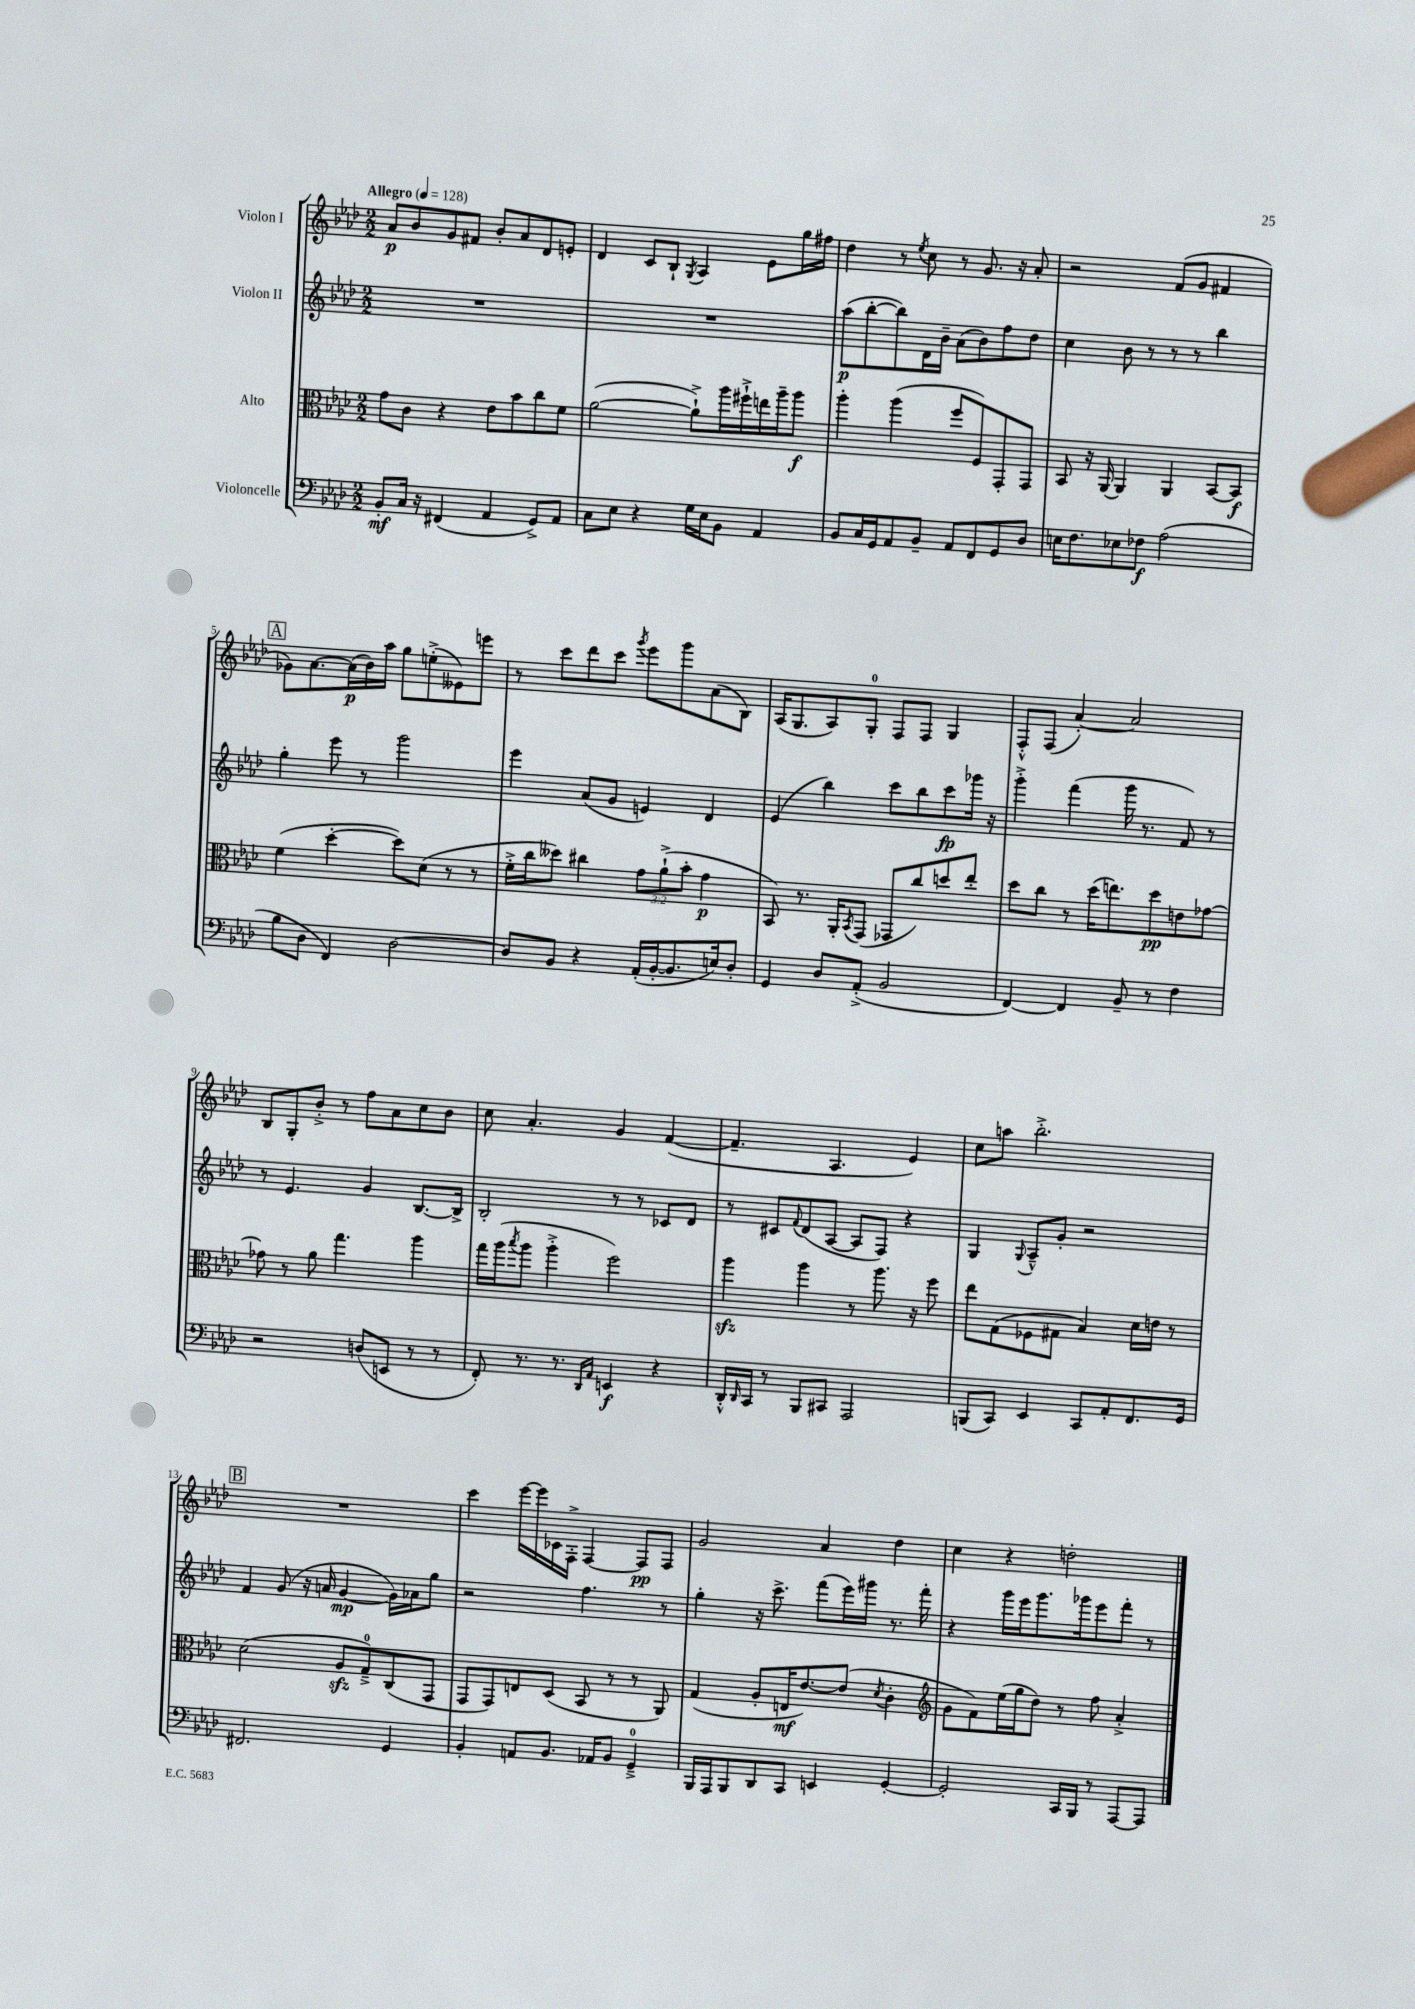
<<
\new StaffGroup <<
\new Staff = "s0" \with { instrumentName = "Violon I" } {
    \clef treble \key aes \major \numericTimeSignature \time 2/2 \tempo "Allegro" 4 = 128
    aes'8\p bes'8 g'8 fis'8 bes'8-. aes'8 des'8 e'8-. |
    des'4 c'8 bes8-! \acciaccatura { g8 } aes4 ees'8 g''16 fis''16 |
    des''4 r8 \acciaccatura { ees''8 } c''8 r8 g'8. r16 aes'8-. |
    r2 f'8( g'8 fis'4 |
    \mark \markup { \box "A" } ges'8) aes'8.~ aes'16\p( bes'16) aes''16 g''8 e''8-.->( eeses'8) e'''8 |
    r8 c'''8 des'''8 c'''8 \acciaccatura { g'''8 } ees'''8 g'''8 aes'8( bes8) |
    aes16( g8. aes8) g8-0-. f8 f8 g4 |
    f8-.-^ f8( aes'4~-.) aes'2 |
    bes8 g8-. bes'8-.-> r8 f''8 aes'8 c''8 bes'8 |
    c''8 aes'4.-. g'4 f'4~( |
    f'4.-- aes4. ees'4) |
    c''8 a''8 bes''2.-.-> |
    \mark \markup { \box "B" } R1 |
    c'''4 ees'''16~ ees'''16 ces'16 f16-.-> f4~ f8\pp f8 |
    g'2 aes'4 des''4 |
    c''4 r4 d''2-. \bar "|." |
}
\new Staff = "s1" \with { instrumentName = "Violon II" } {
    \clef treble \key aes \major \numericTimeSignature \time 2/2
    R1 |
    R1 |
    aes''8\p( bes''8~-. bes''8) des'16 bes'16-- aes'8( bes'8) f''8 des''8 |
    c''4 bes'8 r8 r8 r8 bes''4 |
    \mark \markup { \box "A" } g''4-. ees'''8 r8 g'''2 |
    ees'''4 aes'8( g'8 e'4) des'4 |
    ees'4( bes''4) c'''8 bes''8 c'''8\fp ges'''16 r16 |
    g'''4-.-> f'''4( g'''16 r8. f'8) r8 |
    r8 ees'4. g'4 bes8.~ bes16-> |
    bes2-. r8 r8 ces'8 des'8 |
    r8 cis'8 \appoggiatura { f'8 } des'8( aes8~ aes8 f8) r4 |
    g4 \appoggiatura { g8 } aes8---^ g'8-. r2 |
    \mark \markup { \box "B" } f'4 g'8( r16 a'16 g'4~\mp g'16) aes'16 g''8 |
    r2 f''4. r8 |
    g''4-. r16 c'''8.-> f'''8( ees'''16) gis'''16 r8. f'''16-. |
    r4 g'''16 ees'''16 g'''8. ges'''16 ees'''8 f'''8-. r8 \bar "|." |
}
\new Staff = "s2" \with { instrumentName = "Alto" } {
    \clef alto \key aes \major \numericTimeSignature \time 2/2 \override Staff.TupletNumber.text = #tuplet-number::calc-fraction-text
    g'8 c'8 r4 ees'8 bes'8 c''8 f'8 |
    aes'2~( aes'8-!->) aes''16 fis''16-!-> e''16 aes''16-- aes''8\f |
    aes''4-. aes''4( f''8 f8) g,8-. g,8 |
    bes,8 r16 aes,16~ aes,4 aes,4 bes,8~ bes,8\f |
    \mark \markup { \box "A" } f'4( des''4~-. des''8) des'8( r8 r8 |
    f'16-.-> c''16 deses''8) cis''4 \tuplet 3/2 { g'8 aes'8-!->( bes'8-. } g'4\p |
    bes,8) r8. aes,16-. \acciaccatura { bes,8 } g,8( ges,8 c''8) d''8 ees''8-. |
    des''8 c''8 r8 des''16( e''8.) des''8\pp e'8 ges'8~ |
    ges'8 r8 aes'8 g''4. aes''4 |
    g''16 aes''16( \acciaccatura { bes''8 } aes''8 aes''4-.-> f''2) |
    aes''4\sfz aes''4 r8 aes''8. r16 f''8 |
    ees''8 g8( fes8 gis8 bes4) des'16 e'16 r8 |
    \mark \markup { \box "B" } des'2( aes8\sfz g8-0--->) c8( g,8 |
    g,8 g,8) e8 des8( bes,8 r8 r8 aes,8) |
    g4( aes8-. e16\mf ees'8.~) ees'8( \acciaccatura { des'8 } c'4-. |
    \clef treble g'8 f'8) ees''16( g''16 des''8) r8 f''8 aes'4-.-> \bar "|." |
}
\new Staff = "s3" \with { instrumentName = "Violoncelle" } {
    \clef bass \key aes \major \numericTimeSignature \time 2/2
    bes,8-.\mf c16 r16 fis,4( aes,4 g,8->) aes,8 |
    c8 ees8 r4 g16 ees16 bes,8 aes,4 |
    bes,8 c16 g,16 aes,8 bes,8-- aes,8 f,8 g,8 des8 |
    e16 f8. ees8 fes8\f aes2( |
    \mark \markup { \box "A" } bes8 des8 f,4) des2~ |
    des8 bes,8 r4 aes,16-.( bes,16~-. bes,8. e16) des8-. |
    g,4 des8 aes,8-.->( bes,2 |
    f,4~) f,4 bes,8-- r8 f4 |
    r2 d8( e,8 r8 r8 |
    f,8-.) r8. r8. \grace { des,16 aes,16 } e,4\f r4 |
    des,16-.-^ \grace { des,16 } c,16 r8 bes,,8 cis,8 aes,,2 |
    b,,8( c,8) ees,4 c,8 aes,8-. f,8. g,16 |
    \mark \markup { \box "B" } fis,2. g,4 |
    bes,4-. a,8 bes,8. aes,16 bes,8 g,4-0---> |
    bes,,16 aes,,16 bes,,8 des,8 c,8 e,4 g,4~-. |
    g,2-. c,16 bes,,16 r8 aes,,8~ aes,,8 \bar "|." |
}
>>
>>
